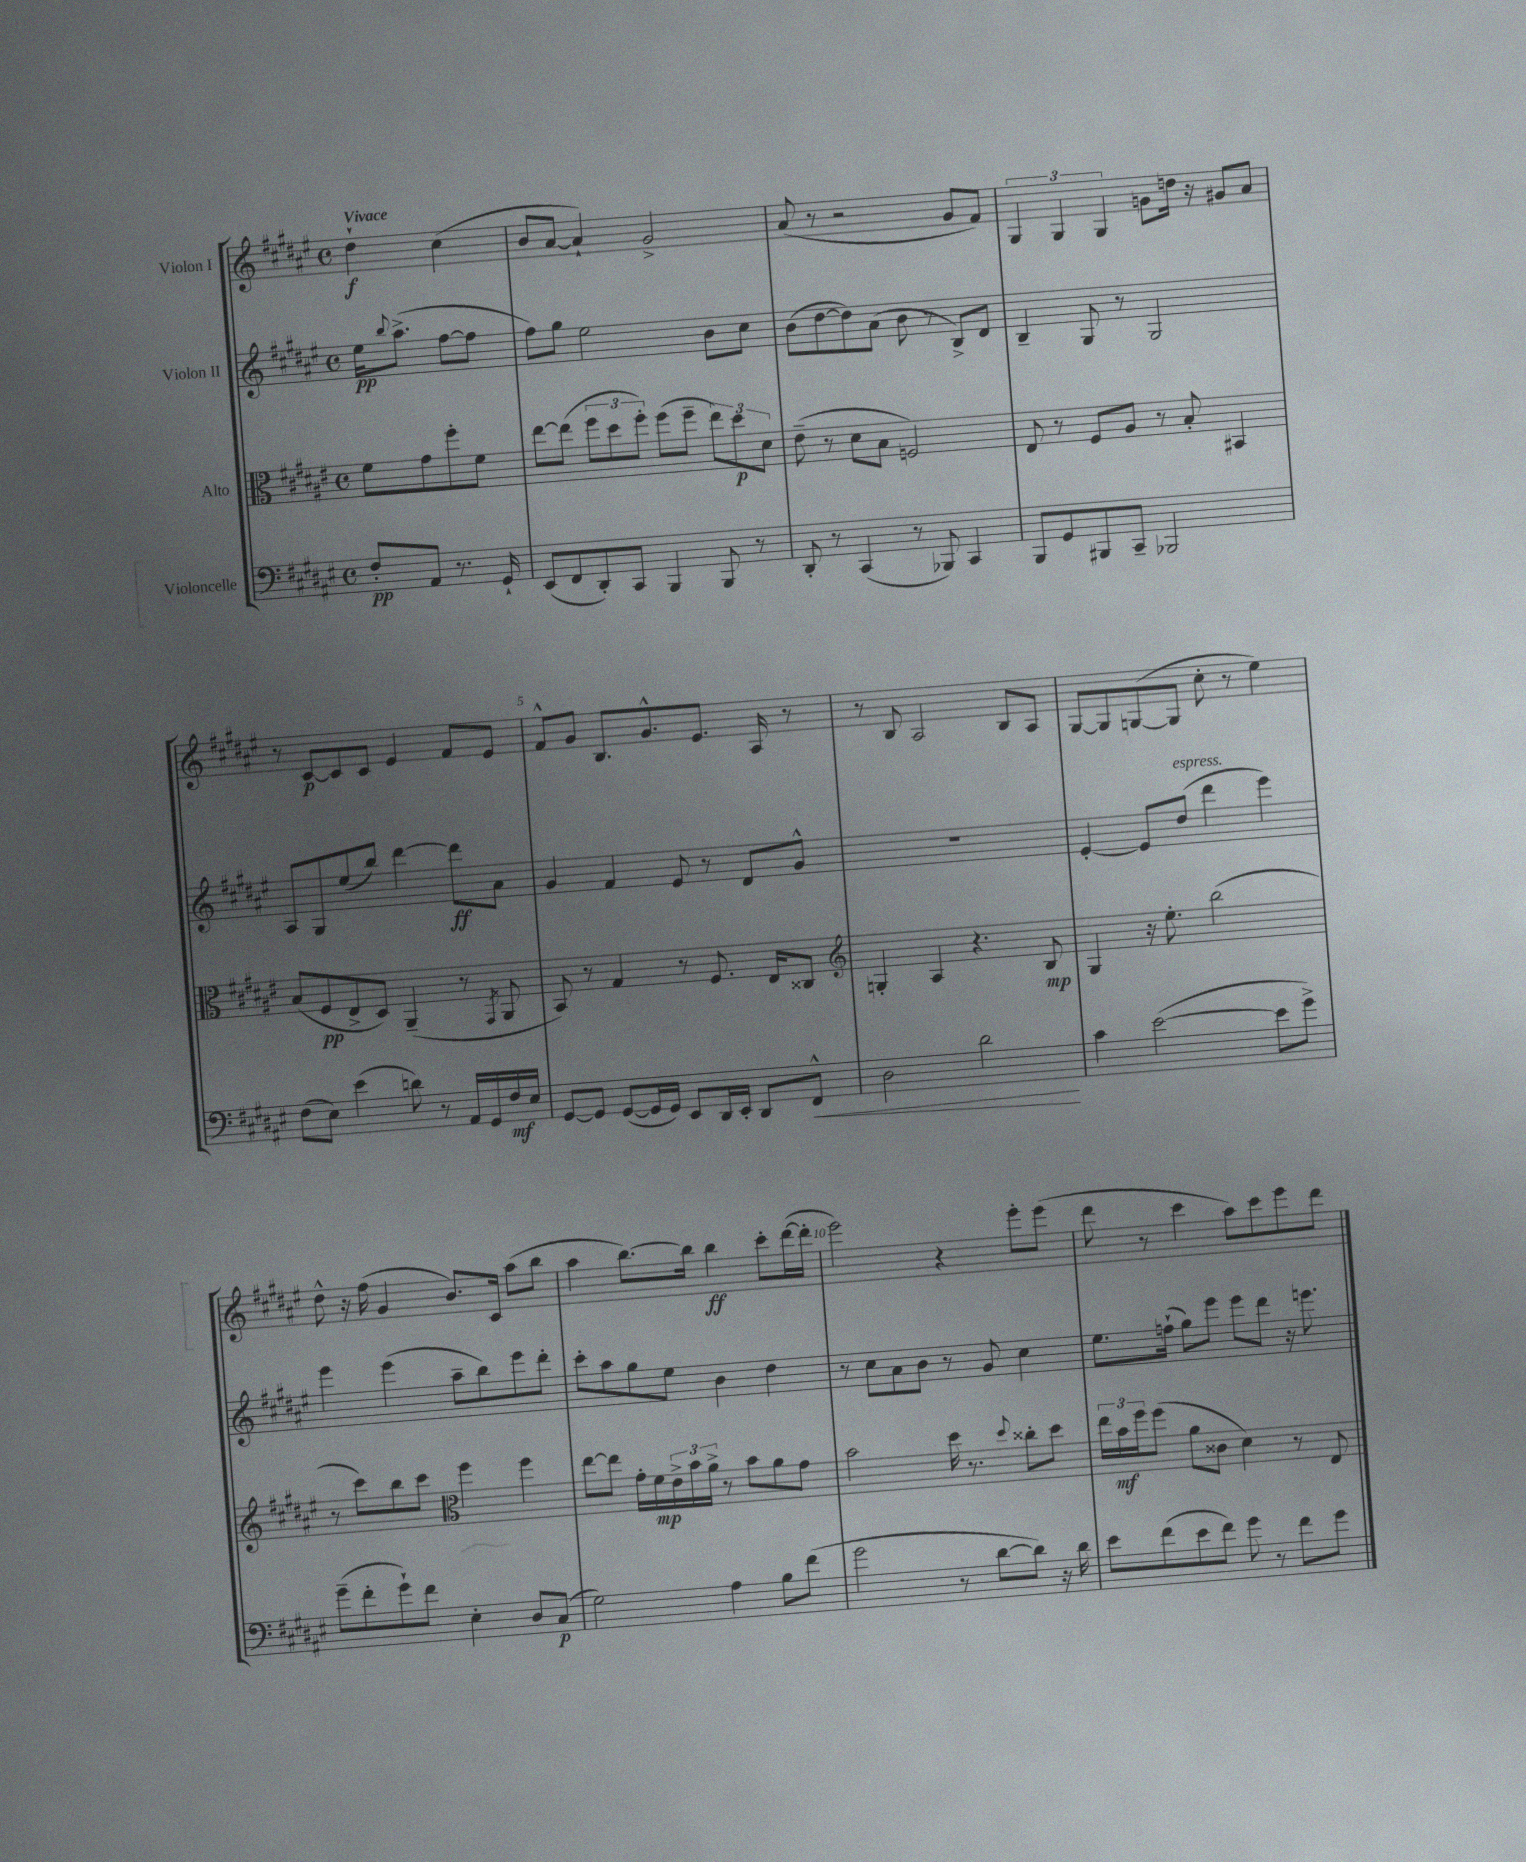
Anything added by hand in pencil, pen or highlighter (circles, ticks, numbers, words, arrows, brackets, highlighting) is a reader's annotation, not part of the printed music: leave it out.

**kern	**dynam	**kern	**dynam	**kern	**dynam	**kern	**dynam
*part4	*part4	*part3	*part3	*part2	*part2	*part1	*part1
*staff4	*staff4	*staff3	*staff3	*staff2	*staff2	*staff1	*staff1
*I"Violoncelle	*	*I"Alto	*	*I"Violon II	*	*I"Violon I	*
*clefF4	*	*clefC3	*	*clefG2	*	*clefG2	*
*k[f#c#g#d#a#e#]	*	*k[f#c#g#d#a#e#]	*	*k[f#c#g#d#a#e#]	*	*k[f#c#g#d#a#e#]	*
*M4/4	*	*M4/4	*	*M4/4	*	*M4/4	*
*met(c)	*	*met(c)	*	*met(c)	*	*met(c)	*
=	=	=	=	=	=	=	=
!	!	!	!	!	!	!LO:TX:a:B:t=Vivace	!
8F#'/L	pp	8f#\L	.	16ee#\KL	pp	4dd#`\	f
.	.	.	.	8qqbb/	.	.	.
.	.	.	.	(8.aa#^\J	.	.	.
8AA#/J	.	8g#\	.	.	.	.	.
8.r	.	8ff#'\	.	[8ff#\L	.	(4cc#\	.
.	.	8f#\J	.	8ff#\J]	.	.	.
16GG#`/	.	.	.	.	.	.	.
=1	=1	=1	=1	=1	=1	=1	=1
(8EE#/L	.	[8ee#\L	.	8ff#\L)	.	8b/L	.
8FF#/	.	(8ee#\J]	.	8gg#\J	.	[8a#/J	.
8DD#'/)	.	12ff#\L	.	2ee#\	.	4a#`/])	.
.	.	12dd#\	.	.	.	.	.
8CC#/J	.	.	.	.	.	.	.
.	.	12ff#'\J)	.	.	.	.	.
4BBB/	.	(8ff#\L	.	.	.	2g#^/	.
.	.	8ff#~\J	.	.	.	.	.
8BBB/	.	12ee#\L)	.	8b\L	.	.	.
.	.	12dd#\	p	.	.	.	.
8r	.	.	.	8cc#\J	.	.	.
.	.	12d#\J	.	.	.	.	.
=2	=2	=2	=2	=2	=2	=2	=2
8DD#'/	.	(8e#~\	.	(8b\L	.	(8a#/	.
8r	.	8r	.	[8dd#\	.	8r	.
(4CC#/	.	8d#\L	.	8dd#\])	.	2r	.
.	.	8B\J	.	(8a#\J	.	.	.
8r	.	2Fn/)	.	8b\	.	.	.
8BBB-X/)	.	.	.	8r	.	.	.
4CC#/	.	.	.	8B^/L)	.	8g#/L	.
.	.	.	.	8d#/J	.	8f#/J)	.
=3	=3	=3	=3	=3	=3	=3	=3
8BBB/L	.	8E#/	.	4B~/	.	6G#/	.
8GG#/	.	8r	.	.	.	.	.
.	.	.	.	.	.	6G#/	.
8BBB#X/	.	8F#/L	.	8G#/	.	.	.
.	.	.	.	.	.	6G#/	.
8CC#~/J	.	8A#/J	.	8r	.	.	.
2BBB-X/	.	8r	.	2G#/	.	8gn\L	.
.	.	8B'/	.	.	.	16ddn\Jk	.
.	.	.	.	.	.	16r	.
.	.	4BB#X/	.	.	.	8g#X/L	.
.	.	.	.	.	.	8a#/J	.
!!LO:LB:g=z
=4	=4	=4	=4	=4	=4	=4	=4
(8F#\L	.	(8B/L	.	8A#/L	.	8r	.
8E#\J)	.	8F#/	pp	8G#/	.	[8c#/L	p
(4e#\	.	8E#^/	.	(8ee#/	.	8c#/]	.
.	.	8D#/J)	.	8bb/J)	.	8c#/J	.
8dn\)	.	(4AA#~/	.	[4ddd#\	.	4e#/	.
8r	.	.	.	.	.	.	.
16AA#/LL	.	8r	.	8ddd#\L]	ff	8f#/L	.
16GG#/	.	.	.	.	.	.	.
.	.	8qGG#/	.	.	.	.	.
16F#/	mf	8AA#/	.	8a#\J	.	8e#/J	.
16E#/JJ	.	.	.	.	.	.	.
=5	=5	=5	=5	=5	=5	=5	=5
[8GG#/L	.	8BB/)	.	4g#/	.	8f#^^/L	.
8GG#/J]	.	8r	.	.	.	8g#/J	.
([8GG#/L	.	4G#/	.	4f#/	.	8.B/L	.
16GG#/L]	.	.	.	.	.	.	.
16GG#/JJ)	.	.	.	.	.	8.g#^^/	.
8EE#/L	.	8r	.	8e#/	.	.	.
16DD#/L	.	8.F#/	.	8r	.	8.e#/J	.
16EE#'/JJ	.	.	.	.	.	.	.
8DD#/L	.	.	.	8d#/L	.	.	.
.	.	16E#/KL	.	.	.	16A#/	.
!	!LO:HP:b	!	!	!	!	!	!
8FF#^^/J	<	8C##X/J	.	8g#^^/J	.	8r	.
=6	=6	=6	=6	=6	=6	=6	=6
*	*	*clefG2	*	*	*	*	*
2D#\	.	4Gn'/	.	1r	.	8r	.
.	.	.	.	.	.	8B/	.
.	.	4A#/	.	.	.	2A#/	.
2d#\	.	4.r	.	.	.	.	.
.	.	.	.	.	.	8B/L	.
.	.	8B/	mp	.	.	8A#/J	.
.	[	.	.	.	.	.	.
=7	=7	=7	=7	=7	=7	=7	=7
4c#\	.	4G#/	.	[4e#'/	.	[8G#/L	.
.	.	.	.	.	.	8G#/]	.
([2e#\	.	16r	.	8e#/L]	.	([8Gn/	.
.	.	8.ee#'\	.	.	.	.	.
!	!	!	!	!LO:TX:a:i:t=espress.	!	!	!
.	.	.	.	(8dd#/J	.	8G/J]	.
.	.	(2bb\	.	4ddd#\	.	8cc#'\	.
.	.	.	.	.	.	8r	.
8e#\L]	.	.	.	4eee#\)	.	4ee#\)	.
8g#^\J)	.	.	.	.	.	.	.
!!LO:LB:g=z
=8	=8	=8	=8	=8	=8	=8	=8
(8g#~\L	.	8r	.	4eee#\	.	8dd#^^\	.
8f#'\	.	8ccc#\L)	.	.	.	16r	.
.	.	.	.	.	.	(16ff#\	.
8g#`\)	.	8bb\	.	(4eee#\	.	4g#/	.
8f#\J	.	8ccc#\J	.	.	.	.	.
*	*	*clefC3	*	*	*	*	*
4E#'\	.	4ff#\	.	8aa#~\L	.	8.b/L)	.
.	.	.	.	8bb\)	.	.	.
.	.	.	.	.	.	16c#/Jk	.
8D#/L	.	4ff#\	.	8eee#\	.	(8aa#\L	.
(8C#/J	p	.	.	8ddd#'\J	.	8bb\J	.
=9	=9	=9	=9	=9	=9	=9	=9
2G#\)	.	[8ee#\L	.	8ccc#'\L	.	4aa#\	.
.	.	8ee#\J]	.	8aa#\	.	.	.
.	.	16g#'\LL	.	8gg#\	.	[8.bb\L)	.
.	.	16f#\	mp	.	.	.	.
.	.	24e#^\	.	8ee#\J	.	.	.
.	.	24b\	.	.	.	.	.
.	.	.	.	.	.	16bb\Jk]	.
.	.	24a#^\JJ	.	.	.	.	.
4A#\	.	8r	.	4b\	.	4bb\	ff
.	.	8b\L	.	.	.	.	.
8B\L	.	8a#\	.	4dd#\	.	8ccc#'\L	.
(8f#\J	.	8g#\J	.	.	.	([16ddd#\L	.
.	.	.	.	.	.	16ddd#'\JJ]	.
=10	=10	=10	=10	=10	=10	=10	=10
2g#\	.	2b\	.	8r	.	2eee#\)	.
.	.	.	.	8cc#\L	.	.	.
.	.	.	.	8a#\	.	.	.
.	.	.	.	8b\J	.	.	.
8r	.	16dd#\	.	8r	.	4r	.
.	.	8.r	.	.	.	.	.
[8d#\L	.	.	.	8g#/	.	.	.
.	.	8qqdd#/	.	.	.	.	.
8d#\J])	.	8cc##X'\L	.	4cc#\	.	8eee#'\L	.
16r	.	8dd#\J	.	.	.	(8eee#\J	.
16d#\	.	.	.	.	.	.	.
=11	=11	=11	=11	=11	=11	=11	=11
8e#\L	.	24ee#\LL	.	8.ee#\L	.	8ddd#\	.
.	.	24b\	mf	.	.	.	.
.	.	24ff#\J	.	.	.	.	.
(8f#\	.	(8ff#\J	.	.	.	8r	.
.	.	.	.	(16ffn`\Jk	.	.	.
8e#\	.	8a#\L	.	8gg#\L)	.	4ccc#\	.
8f#\J)	.	8c##X\J	.	8eee#\J	.	.	.
8g#\	.	4d#\)	.	8eee#\L	.	8aa#\L)	.
8r	.	.	.	8ddd#\J	.	8ccc#\	.
8f#\L	.	8r	.	16r	.	8eee#\	.
.	.	.	.	8.eeen\	.	.	.
8g#\J	.	8E#/	.	.	.	8ddd#\J	.
==	==	==	==	==	==	==	==
*-	*-	*-	*-	*-	*-	*-	*-
